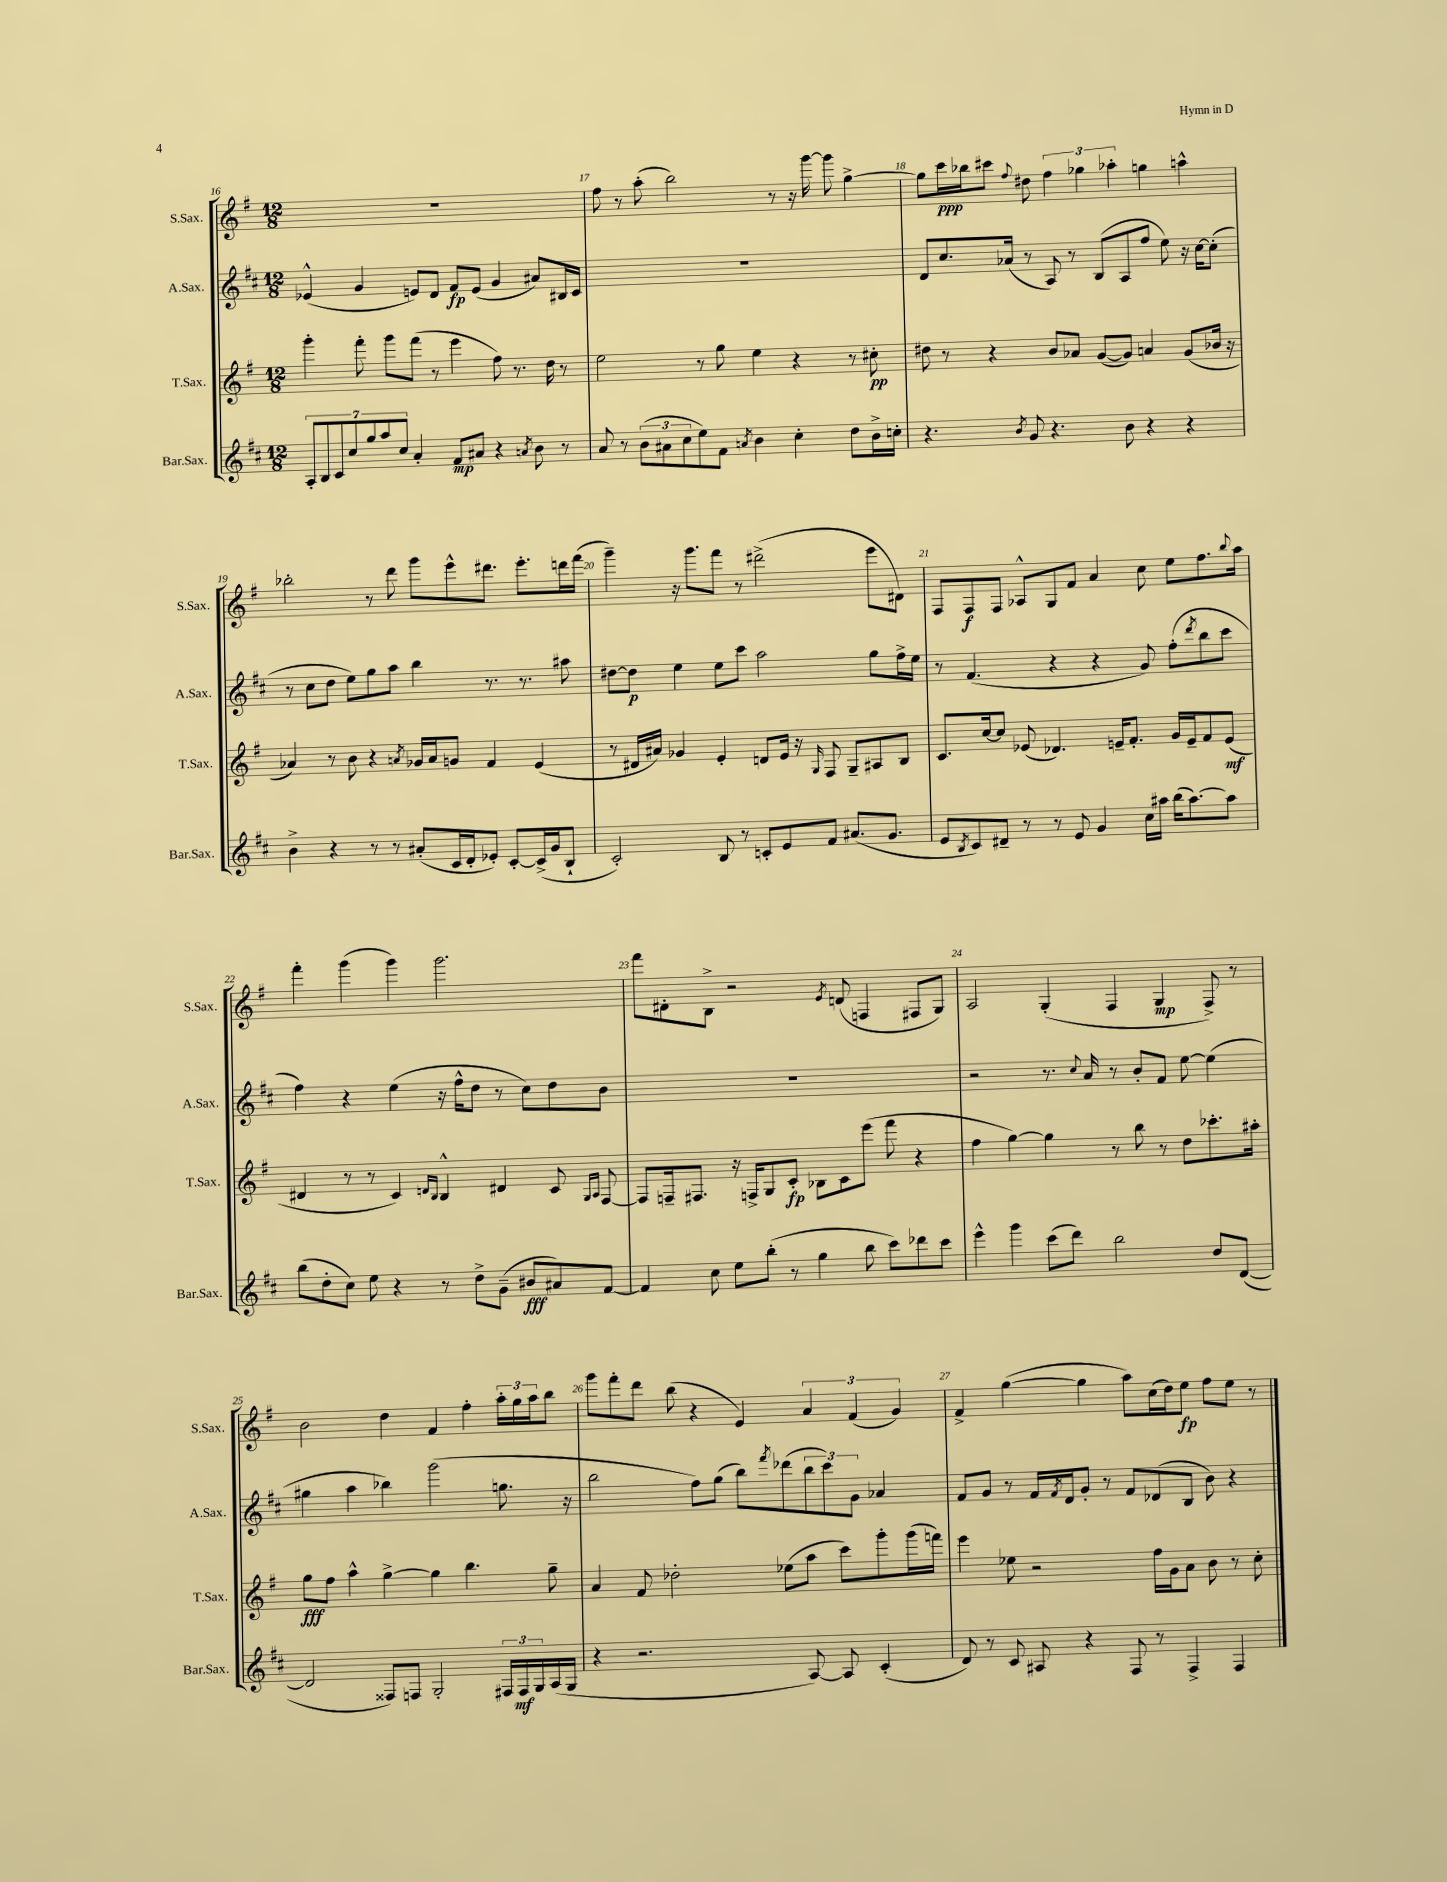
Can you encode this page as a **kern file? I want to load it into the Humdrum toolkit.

**kern	**kern	**kern	**kern
*staff4	*staff3	*staff2	*staff1
*clefG2	*clefG2	*clefG2	*clefG2
*k[f#c#]	*k[f#]	*k[f#c#]	*k[f#]
*M12/8	*M12/8	*M12/8	*M12/8
14A'	4ggg'	(4e-^^	1.r
14B	.	.	.
14c#	.	.	.
14cc#	.	.	.
.	8fff#'	4g	.
14gg	.	.	.
14aa	.	.	.
.	8ggg	.	.
14cc#	.	.	.
4a'	(8fff#	8e)	.
.	8r	8d	.
8f#	4eee	8f#	.
8a#	.	(8e	.
4r	8ff#)	4g	.
.	8.r	.	.
8qa	.	.	.
8b	.	8a#)	.
.	16dd	.	.
8r	8r	16B#	.
.	.	16c#	.
=	=	=	=
8a	2ee	1.r	8ff#
8r	.	.	8r
(12b	.	.	(8aa'
12a#	.	.	.
.	.	.	2bb)
12cc#	.	.	.
8ee)	8r	.	.
8f#	8gg	.	.
8qa	.	.	.
4b	4ee	.	.
.	.	.	8r
4cc#'	4r	.	16r
.	.	.	[16ggg
.	.	.	8ggg]
8dd	8r	.	[4gg^
16b^	8cc#'	.	.
16cc'	.	.	.
=	=	=	=
4.r	8dd#	8d	8gg]
.	8r	8.cc#	16ccc
.	.	.	16bb-
.	4r	.	8ccc#
.	.	(16a-	.
8qb	.	.	8qqff#
8g	.	8r	8dd#
4.r	8b	8A)	6ff#
.	8a-	8r	.
.	.	.	6gg-
.	([8g	(8B	.
.	.	.	6aa-'
8b	8g])	8A	.
4r	4a	8ff#	4gg
.	.	8ee)	.
4r	(8g	16r	4aa^^
.	.	[16cc#	.
.	16b-	(8cc#']	.
.	16r	.	.
=	=	=	=
4b^	4a-)	8r	2bb-'
.	.	8cc#	.
4r	8r	8dd	.
.	8b	8ee)	.
8r	4r	8gg	8r
8r	.	8aa	8ddd
.	8qa	.	.
(8a#'	16g-	4bb	8ggg
.	16a	.	.
16c#	8g	.	8eee^^
16d'	.	.	.
8e-')	4f#	8.r	8.ddd#
[8c#'	.	.	.
.	.	8.r	8.eee'
(16c#^]	(4e	.	.
16g	.	.	.
8B`	.	8aa#	16ddd
.	.	.	(16fff#
=	=	=	=
2c#')	8r	[8dd#	4ggg~)
.	16d#	8dd#]	.
.	16a#)	.	.
.	4g-	4ee	16r
.	.	.	8.ggg
8B	4e'	8ee	8fff#
8r	.	8ccc#	8r
8c'	8d	2aa	(2ddd#^
8e	16e	.	.
.	16r	.	.
.	16qqG	.	.
8f#	8F#	.	.
(8.a#	8G~	.	.
.	8A#	8gg	8eee
8.g	.	.	.
.	8B	16ff#^	8d#)
.	.	16ee	.
=	=	=	=
8e	8.c	8r	8F#
8qB	.	.	.
8c#)	.	(4.f#	8F#
.	[16cc	.	.
8d#~	8cc]	.	8F#
8r	(8e-	.	8A-^^
8r	4.d-)	4r	8G
8e	.	.	8f#
4g	.	4r	4a
.	16e~	.	.
.	8.f#'	.	.
16cc#	.	8g)	8cc
16aa#	.	.	.
(16bb	16g	(8ff#'	8ee
[8.aa#)	16e~	.	.
.	.	8qddd	.
.	8f#	8bb	8.ff#
8aa#]	(8e	8ccc#	.
.	.	.	8qqbb
.	.	.	16aa
=	=	=	=
(8bb	4d#	4ff#)	4fff#'
8dd'	.	.	.
8cc#)	8r	4r	(4ggg
8ee	8r	.	.
4r	4c)	(4ee	4ggg)
.	16qqd	.	.
.	16qqB	.	.
8r	4B^^	16r	2.ggg
.	.	16ff#^^	.
8dd^	.	8dd	.
(8g~	4d#	8r	.
8b#	.	8cc#)	.
8a#)	8c	8dd	.
.	16qqG	.	.
.	16qqA	.	.
[8f#	[8F#	8b	.
=	=	=	=
4f#]	8F#]	1.r	8fff#
.	16F~	.	8d#'
.	8.F#	.	.
8cc#	.	.	8B^
8ee	16r	.	2r
.	16F^	.	.
(8bb'	8G	.	.
8r	8c'	.	.
4gg	8B-	.	.
.	.	.	8qe
.	8c	.	(8d
8bb	(8eee	.	4F
8ccc#)	8fff#	.	.
8ddd-	4r	.	8F#
8ccc#	.	.	8G)
=	=	=	=
4eee^^	4ff#	2r	2A
4ggg	[4gg)	.	.
(8ccc#	4gg]	8.r	(4G'
8ddd)	.	.	.
.	.	8qqcc#	.
.	.	16a	.
2bb	8r	8r	4F#
.	8bb	8b'	.
.	8r	8f#	4G
.	8dd	[8ee	.
8dd	8.ccc-'	(4ee]	8F#^)
([8d	.	.	8r
.	16aa#'	.	.
=	=	=	=
2d]	8gg	4gg#	2b
.	8ff#	.	.
.	4aa^^	4aa	.
8F##)	[4gg^	4bb-)	4dd
8F	.	.	.
2G'	4gg]	(2ggg	4f#
.	4.bb	.	4ff#'
24F#	.	8.gg	24aa'
24F#	.	.	24gg
24G	.	.	24aa
(16A	8gg~	.	8bb
16G	.	16r	.
=	=	=	=
4r	4a	2bb	8ggg
.	.	.	8fff#'
2.r	8f#	.	8ddd
.	2dd-'	.	(8bb
.	.	8ff#)	4r
.	.	(8gg	.
.	.	8bb)	4e)
.	.	8qfff#	.
.	(8ee-	(8ddd-	.
[8A)	8aa	12bb	6a
.	.	12ccc#)	.
8A]	8ccc)	.	.
.	.	12g	(6f#
(4c#'	8ggg'	4a-	.
.	.	.	6g)
.	(16ggg	.	.
.	16fff)	.	.
=	=	=	=
8d)	4eee	8f#	4f#^
8r	.	8g	.
8c#	8ee-	8r	([4gg
8A#	2r	16f#	.
.	.	8qf#	.
.	.	16d	.
4r	.	8g'	4gg]
.	.	8r	.
8F#	.	8f#	8aa)
8r	16ff#	(8d-	(16cc
.	16g	.	16dd)
4F#^	8a	8B	8ee
.	8b	8b)	8ff#
4F#	8r	4r	8ee
.	8cc'	.	8r
==	==	==	==
*-	*-	*-	*-
